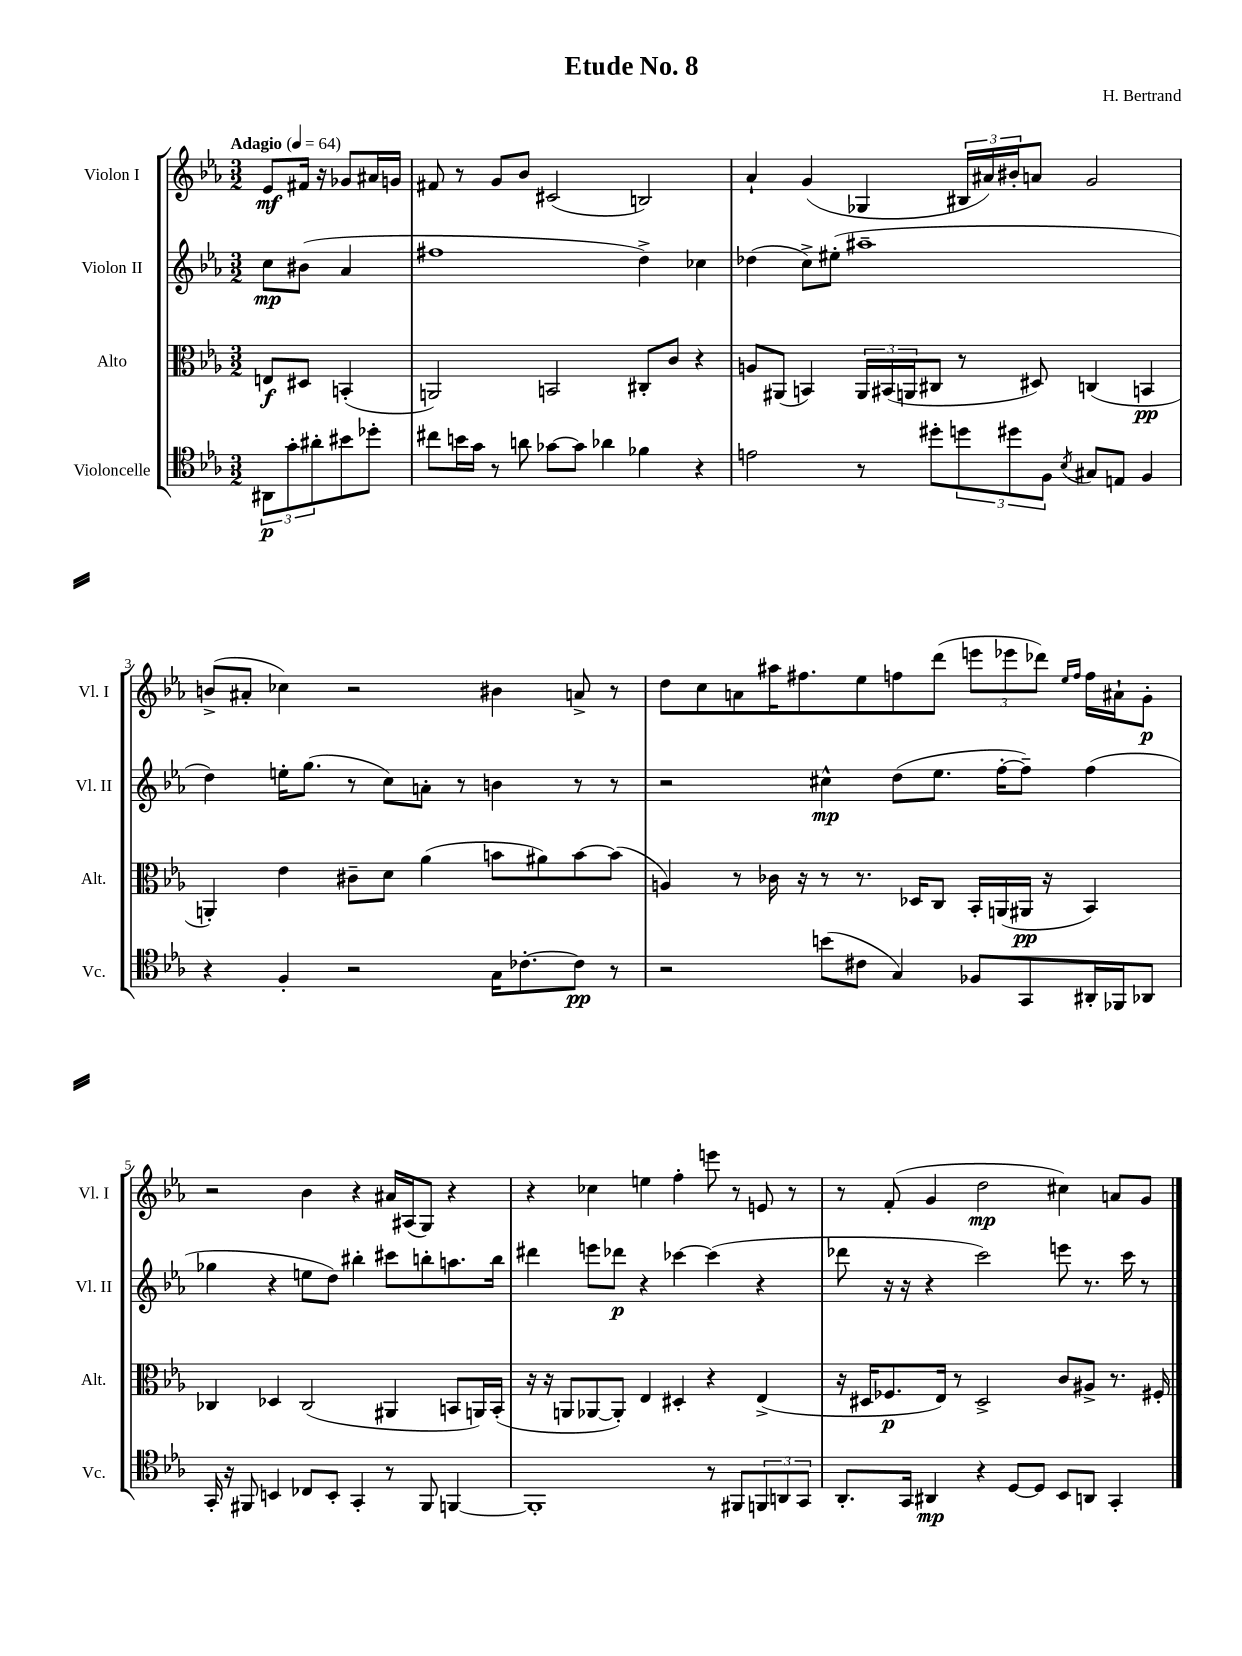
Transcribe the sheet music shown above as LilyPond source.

\header { title = "Etude No. 8" composer = "H. Bertrand" }
<<
\new StaffGroup <<
\new Staff = "s0" \with { instrumentName = "Violon I" shortInstrumentName = "Vl. I" } {
    \clef treble \key ees \major \numericTimeSignature \time 3/2 \partial 2 \tempo "Adagio" 4 = 64
    ees'8\mf fis'16 r16 ges'8 ais'16 g'16 |
    fis'8 r8 g'8 bes'8 cis'2( b2) |
    aes'4-! g'4( ges4 \tuplet 3/2 { bis16 ais'16) bis'16-. } a'8 g'2 |
    b'8->( ais'8-. ces''4) r2 bis'4 a'8-> r8 |
    d''8 c''8 a'8 ais''16 fis''8. ees''8 f''8 d'''8( \tuplet 3/2 { e'''8 ees'''8 des'''8) } \grace { ees''16 f''16 } f''16 ais'16-! g'8-.\p |
    r2 bes'4 r4 ais'16 ais16( g8) r4 |
    r4 ces''4 e''4 f''4-. e'''8 r8 e'8 r8 |
    r8 f'8-.( g'4 d''2\mp cis''4) a'8 g'8 \bar "|." |
}
\new Staff = "s1" \with { instrumentName = "Violon II" shortInstrumentName = "Vl. II" } {
    \clef treble \key ees \major \numericTimeSignature \time 3/2 \partial 2
    c''8\mp bis'8( aes'4 |
    fis''1 d''4->) ces''4 |
    des''4( c''8->) eis''8-.( ais''1-- |
    d''4) e''16-. g''8.( r8 c''8) a'8-. r8 b'4 r8 r8 |
    r2 cis''4-^\mp d''8( ees''8. f''16~-. f''8--) f''4( |
    ges''4 r4 e''8 d''8) bis''4-. cis'''8 b''8-. a''8. b''16 |
    dis'''4 e'''8 des'''8\p r4 ces'''4~ ces'''4( r4 |
    des'''8 r16 r16 r4 c'''2) e'''8 r8. c'''16 r8 \bar "|." |
}
\new Staff = "s2" \with { instrumentName = "Alto" shortInstrumentName = "Alt." } {
    \clef alto \key ees \major \numericTimeSignature \time 3/2 \partial 2
    e8\f dis8 b,4-.( |
    a,2) b,2 cis8-. c'8 r4 |
    a8 ais,8( b,4) \tuplet 3/2 { ais,16 bis,16( a,16 } cis8 r8 dis8) c4( b,4\pp |
    a,4-.) ees'4 cis'8-- d'8 aes'4( b'8 ais'8) b'8~ b'8( |
    a4) r8 ces'16 r16 r8 r8. des16 c8 bes,16-. a,16( ais,16\pp r16 bes,4) |
    ces4 des4 ces2( ais,4 b,8 a,16) b,16-.( |
    r16 r16 a,8 aes,8~ aes,8-.) ees4 dis4-. r4 ees4->( |
    r16 dis16 fes8.\p ees16) r8 dis2-> c'8 ais8-> r8. fis16-. \bar "|." |
}
\new Staff = "s3" \with { instrumentName = "Violoncelle" shortInstrumentName = "Vc." } {
    \clef tenor \key ees \major \numericTimeSignature \time 3/2 \partial 2
    \tuplet 3/2 { ais,8\p g'8-. ais'8-. } bis'8 des''8-. |
    cis''8 b'16 g'16 r8 a'8 ges'8~ ges'8 aes'4 fes'4 r4 |
    e'2 r8 dis''8-. \tuplet 3/2 { d''8 dis''8 f8 } \acciaccatura { bes8 } gis8 e8 f4 |
    r4 f4-. r2 g16 ces'8.~-. ces'8\pp r8 |
    r2 b'8( cis'8 g4) fes8 g,8 ais,16-. fes,16 aes,8 |
    g,16-. r16 fis,8 b,4 ces8 b,8-. g,4-. r8 fis,8 f,4~ |
    f,1-. r8 fis,8 \tuplet 3/2 { f,8 a,8 g,8 } |
    aes,8.-. g,16 ais,4\mp r4 d8~ d8 bes,8 a,8 g,4-. \bar "|." |
}
>>
>>
